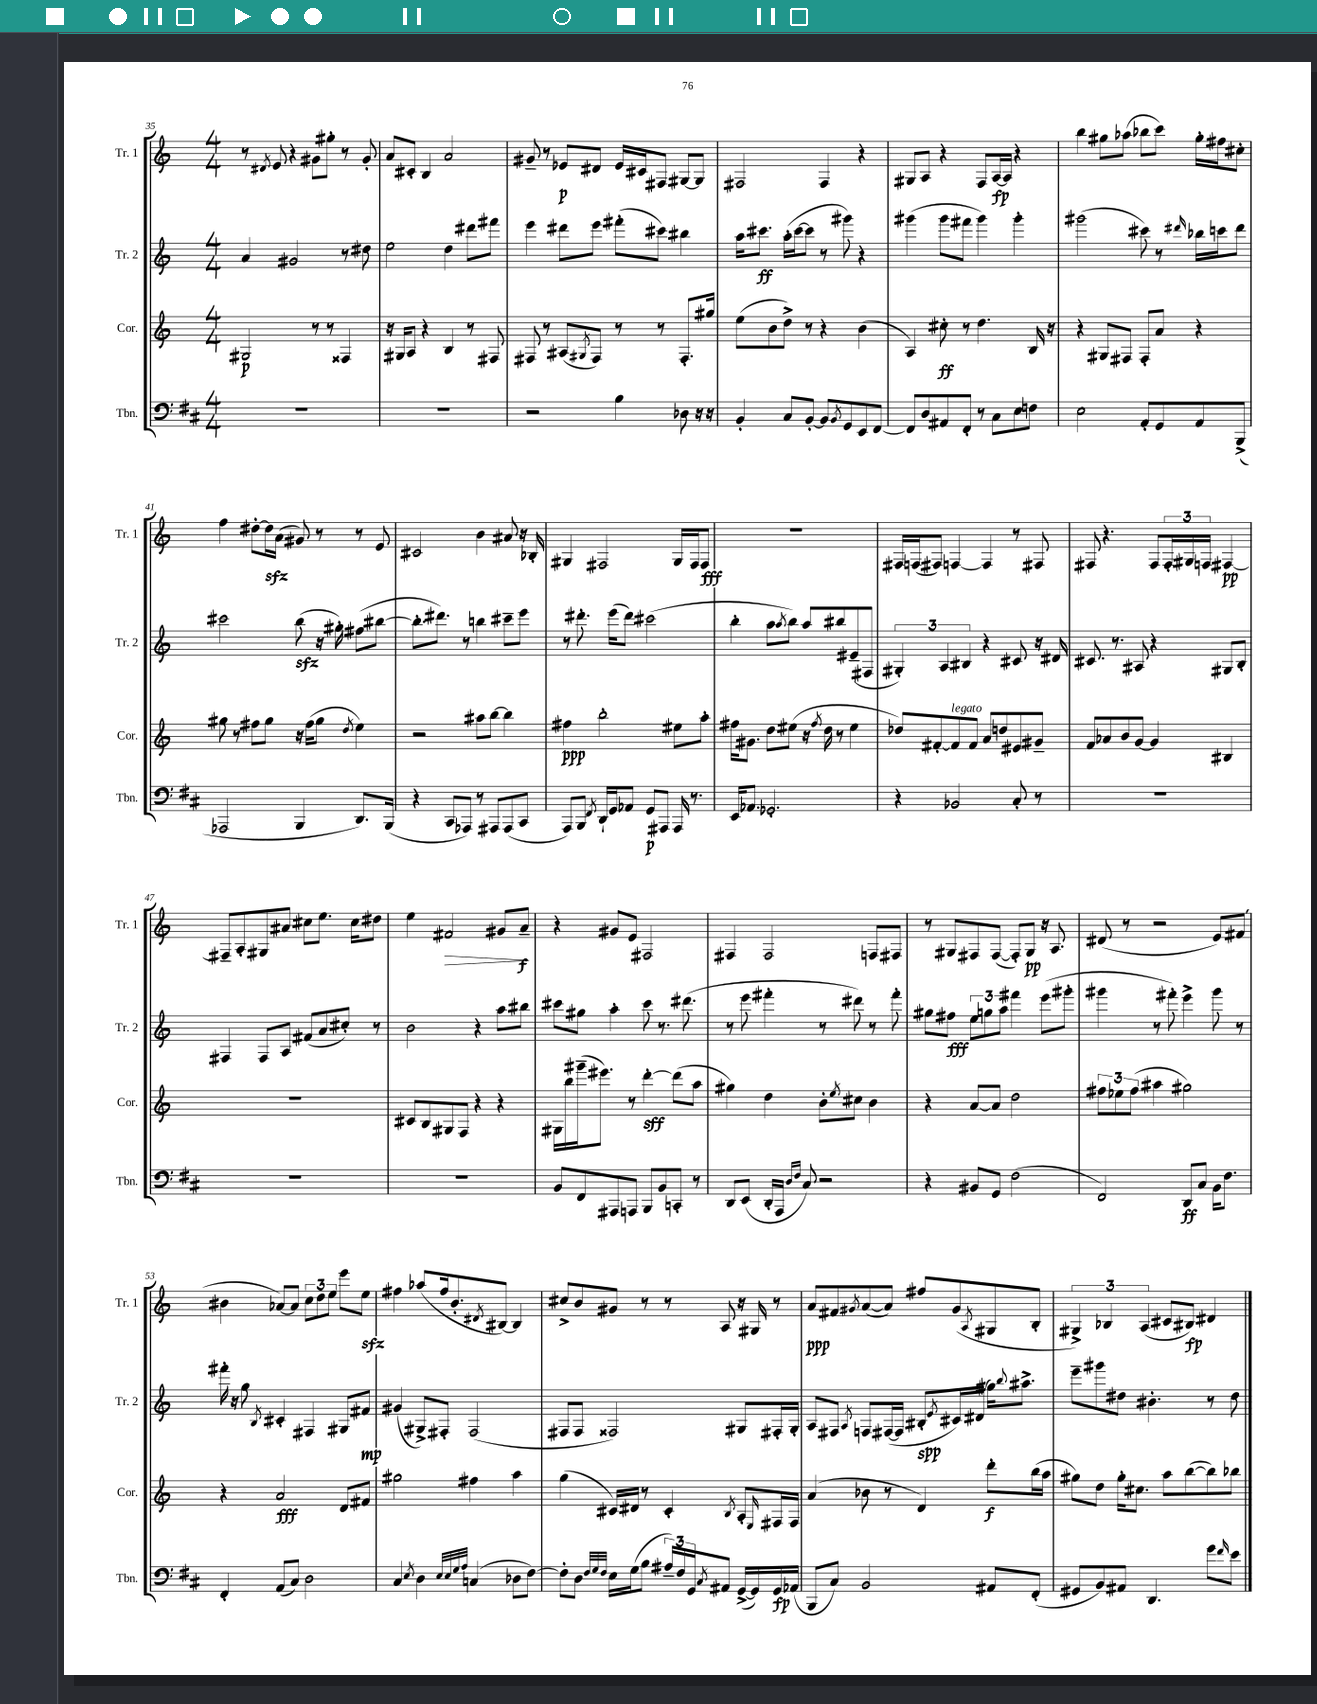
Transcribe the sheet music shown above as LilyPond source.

<<
\new StaffGroup <<
\new Staff = "s0" \with { instrumentName = "Tr. 1" shortInstrumentName = "Tr. 1" } {
    \clef treble \key c \major \numericTimeSignature \time 4/4
    r8 \acciaccatura { dis'8 } e'8 r4 gis'8 gis''8-. r8 gis'8-. |
    a'8 cis'8-. b4 a'2 |
    gis'8-- r8 ees'8\p dis'8 ees'16 cis'16 fis8 gis8~ gis8 |
    fis2 fis4 r4 |
    gis8 a8 r4 f8 a16~\fp a16 r4 |
    b''4 gis''8 aes''8( bes''8 c'''8) gis''16-. fis''16 cis''8-. |
    f''4 dis''8~-. dis''16\sfz a'16( gis'8) r8 r8 e'8 |
    cis'2 b'4 ais'8 r16 bes16-. |
    gis4 fis2 gis16 fis16 fis8\fff |
    R1 |
    fis16 f16( fis8) f4~ f4 r8 fis8 |
    fis8 r4. fis8 \tuplet 3/2 { fis16-. gis16 f16 } fis4~\pp |
    fis8-- a8-. gis8 ais'8 cis''8 e''8. cis''16 dis''8 |
    e''4 fis'2\> gis'8 a'8--\f\! |
    r4 gis'8 e'8 fis2 |
    fis4 fis2 f8 fis8 |
    r8 gis8 fis8 fis8~( fis8-.) gis8\pp r16 a8. |
    dis'8( r8 r2 e'8) fis'8( |
    bis'4 aes'8~) aes'8 \tuplet 3/2 { c''8 d''8 e''8 } e'''8 e''8\sfz |
    fis''4 aes''8( fis''16 b'8.-. \acciaccatura { dis'8 } bis8~) bis4 |
    cis''8-> b'8 gis'8 r8 r8 a8 r16 gis16 r8 |
    a'8\ppp fis'8 \acciaccatura { gis'8 } a'8~( a'8) fis''8 gis'8( \acciaccatura { a8 } gis8 b8-. |
    \tuplet 3/2 { gis4->) bes4 a4( } cis'8 bis8\fp) dis'4 \bar "|." |
}
\new Staff = "s1" \with { instrumentName = "Tr. 2" shortInstrumentName = "Tr. 2" } {
    \clef treble \key c \major \numericTimeSignature \time 4/4
    a'4 gis'2 r8 dis''8 |
    e''2 d''4 dis'''8 fis'''8 |
    e'''4 dis'''8 e'''8 fis'''8-.( cis'''8) bis''4 |
    a''16 cis'''8.\ff a''16-.( cis'''16~ cis'''8 r8 gis'''8) r4 |
    gis'''4( gis'''8 fis'''8 gis'''4) gis'''4-. |
    gis'''2( cis'''8) r8 \grace { dis'''16 } bes''16 c'''16 dis'''8 |
    cis'''2 b''8\sfz( r16 gis''16-.) fis''8( bis''8~ |
    bis''8.-. dis'''8.) r8 b''4 cis'''8-- e'''8 |
    r8 dis'''8.-. e'''16( dis'''8) cis'''2( |
    b''4-. a''8 \acciaccatura { a''8 } b''8) a''8 bis''8 eis'8--( fis8 |
    \tuplet 3/2 { gis4-.) a4 bis4 } r4 cis'8 r16 dis'16 |
    cis'8. r8. ais8 r4 gis8 b8-. |
    fis4 fis8 a8 fis'8( a'8 cis''8-.) r8 |
    b'2 r4 a''8 bis''8 |
    cis'''8 gis''8 a''4-. cis'''8 r8. dis'''8.( |
    r8 e'''8 fis'''4-. r8 dis'''8) r8 fis'''8-. |
    gis''8 fis''8\fff \tuplet 3/2 { e''8 g''8 a''8 } fis'''4 e'''8( gis'''8-. |
    gis'''4 r8 fis'''8-.) e'''4-> gis'''8 r8 |
    fis'''16-. r16 g''8 \acciaccatura { b8 } cis'4-. fis4 gis8 fis'8\mp |
    gis'4( gis8->) fis8-. fis2( |
    fis8 fis8 fisis2) gis8 fis16-. gis16-. |
    a8 fis8 \acciaccatura { a8 } f8 fis16~( fis16 bis8-.\spp \acciaccatura { e'8 } cis'16) dis'16( gis''16) \appoggiatura { b''8 } ais''8.-> |
    e'''8-- gis'''8 dis''8 bis'4.-. r8 dis''8 \bar "|." |
}
\new Staff = "s2" \with { instrumentName = "Cor." shortInstrumentName = "Cor." } {
    \clef treble \key c \major \numericTimeSignature \time 4/4
    gis2\p r8 r8 fisis4 |
    r16 gis16 a8 r4 b4 r8 fis8 |
    fis8 r8 ais8( \acciaccatura { gis8 } fis8) r8 r8 fis8.-. gis''16 |
    e''8( b'8 d''8->) r8 r4 b'4( |
    a4) cis''8-.\ff r8 d''4. b16 r16 |
    r4 gis8 fis8 fis8-. a'8 r4 |
    gis''8 r8 fis''8 gis''8 r16 fis''16( gis''8 \acciaccatura { d''8 } e''4) |
    r2 ais''8 b''8~ b''4 |
    fis''4\ppp b''2-. eis''8 a''8-. |
    fis''16 gis'8. d''8 eis''8( r16 \acciaccatura { fis''8 } d''16 r8 eis''4 |
    des''8) fis'8~-. fis'8^\markup { \italic "legato" } fis'8 a'8 d''8 eis'8 gis'8-- |
    f'8 aes'8 b'8 g'8~ g'4 bis4 |
    R1 |
    cis'8 b8 gis8 f8 r4 r4 |
    gis16 b''16 gis'''16--( eis'''8.) r8 d'''4~-.\sff d'''8( a''8 |
    gis''4) d''4 b'8-. \acciaccatura { e''8 } cis''8 b'4 |
    r4 a'8~ a'8 d''2 |
    \tuplet 3/2 { fis''8 ees''8 fis''8( } ais''4 gis''2) |
    r4 a'2\fff d'8 fis'8 |
    gis''2 fis''4 a''4 |
    g''4( cis'16) dis'16 r8 cis'4-. \acciaccatura { b8 } a8-. \grace { e16 } fis16 fis16 |
    a'4( bes'8 r8 d'4) d'''8-.\f b''16( a''16 |
    gis''8) d''8 gis''16-. cis''8. a''8 b''8~( b''8) bes''8 \bar "|." |
}
\new Staff = "s3" \with { instrumentName = "Tbn." shortInstrumentName = "Tbn." } {
    \clef bass \key d \major \numericTimeSignature \time 4/4
    R1 |
    R1 |
    r2 b4 des8 r16 r16 |
    b,4-. cis8 b,8~-. b,8 \acciaccatura { b,8 } g,8 e,8 fis,8~ |
    fis,8 d8 ais,8 fis,8-. r8 cis8 e8 f8 |
    e2 a,8-. g,8 a,8 b,,8->( |
    aes,,2 b,,4 d,8.) b,,16( |
    r4 cis,8 aes,,8) r8 ais,,8 ais,,8( cis,8 |
    a,,8) b,,8 \acciaccatura { fis,8 } d,16-! g,16 aes,8 g,8\p ais,,8 ais,,16 r8. |
    e,16 aes,8. ges,2.-. |
    r4 bes,2 cis8-. r8 |
    R1 |
    R1 |
    R1 |
    b,8 fis,8 ais,,8 a,,8 b,,8 b,8 c,8-. r8 |
    d,8 e,8( d,16-. a,,16 \grace { d16 fis16 } cis8) r2 |
    r4 bis,8 g,8 fis2( |
    fis,2) d,8\ff cis8 b,16 fis8. |
    fis,4-. a,8( cis8) d2 |
    cis4 \acciaccatura { e8 } d4 \grace { e32 e32 g32 a32 } c4( des8 fis8~) |
    fis8-. d8 \grace { fis32 g32 fis32 } e16 g16( b8 \tuplet 3/2 { ais16--) fis16 g,16 } \acciaccatura { cis8 } ais,8 g,16~->( g,16) g,16\fp aes,16( |
    b,,8 cis8) b,2 ais,8 fis,8-.( |
    gis,8 b,8) ais,8 d,4. g'8 \grace { fis'16 } e'8 \bar "|." |
}
>>
>>
\layout { \context { \Score currentBarNumber = #35 } }
